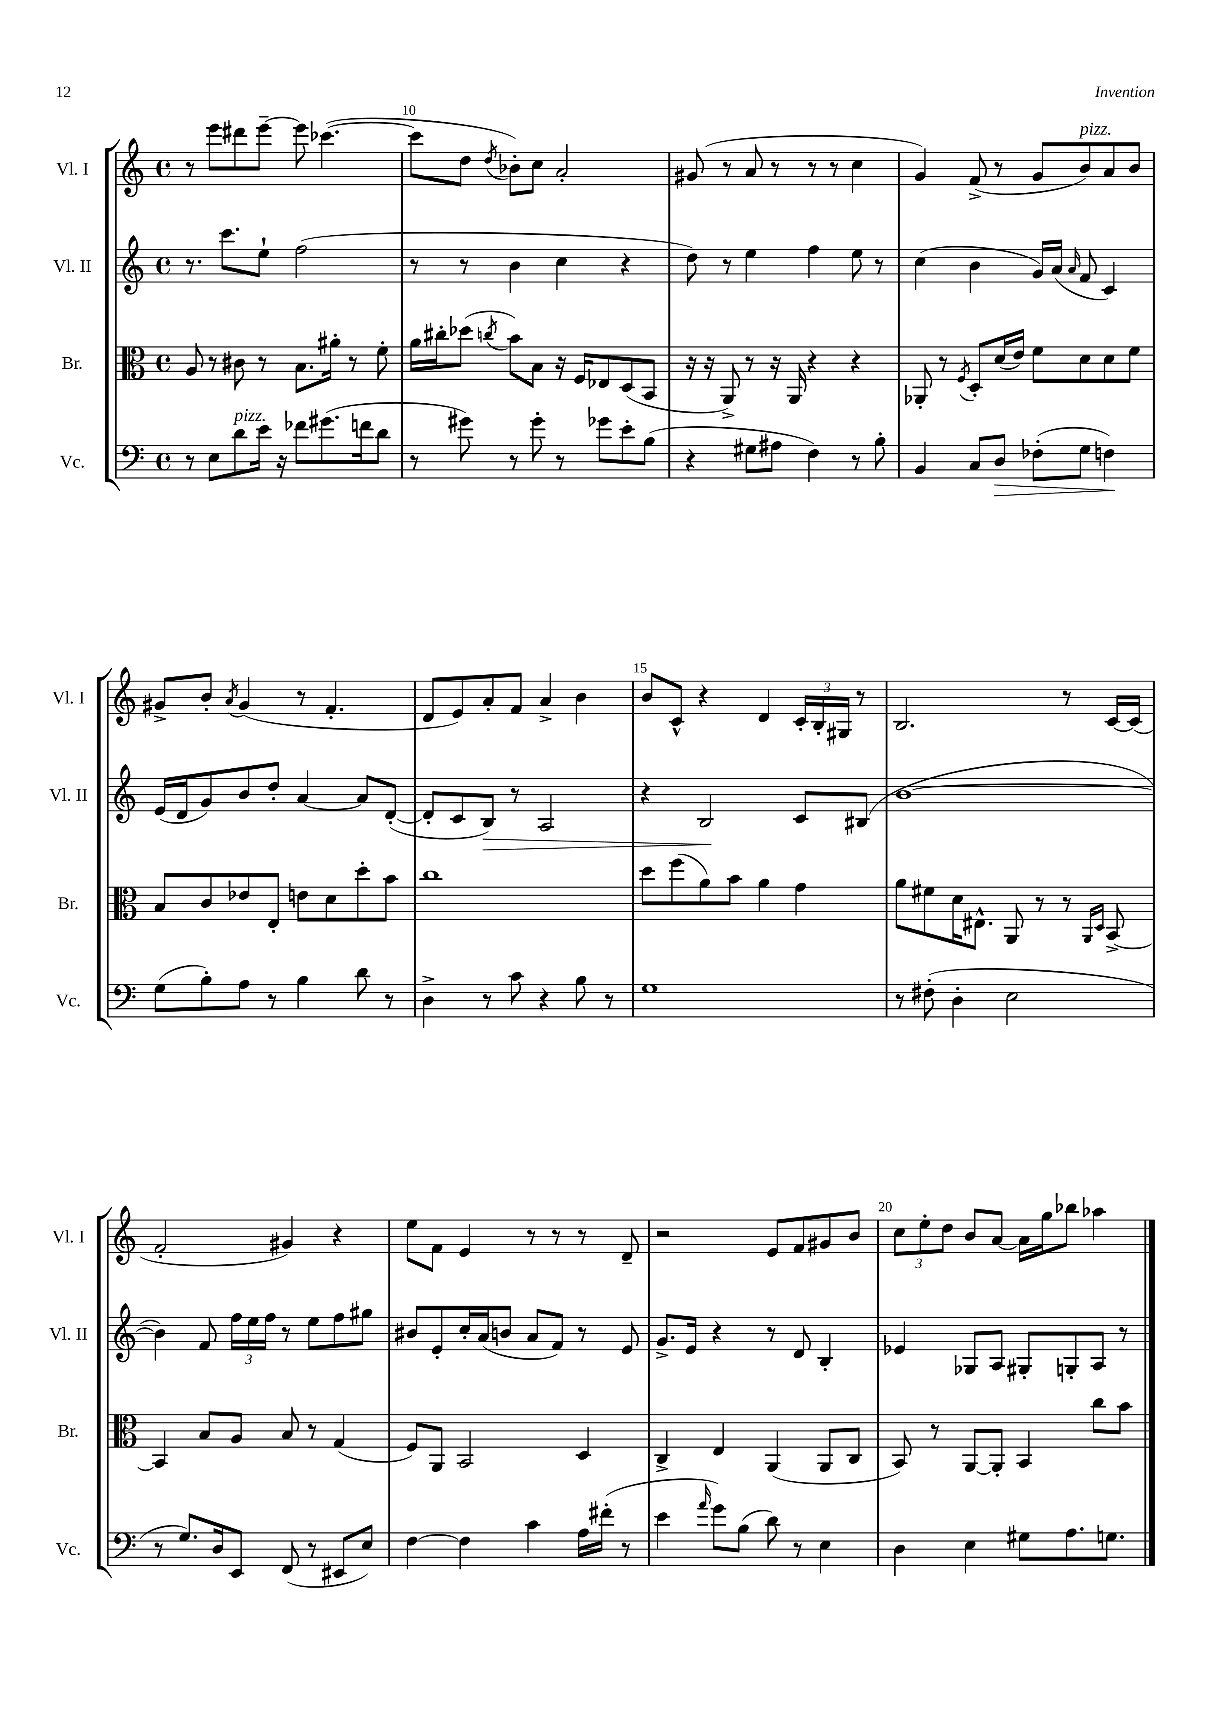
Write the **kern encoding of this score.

**kern	**kern	**kern	**kern
*staff4	*staff3	*staff2	*staff1
*clefF4	*clefC3	*clefG2	*clefG2
*k[]	*k[]	*k[]	*k[]
*M4/4	*M4/4	*M4/4	*M4/4
*met(c)	*met(c)	*met(c)	*met(c)
8r	8A/	8.r	8r
8E\L	8r	.	8eee\L
.	.	8.ccc\L	.
8d\	8c#\	.	8ddd#\
16e\Jk	8r	8ee`\J	[8eee~\J
16r	.	.	.
8f-\L	8.B\L	(2ff\	8eee\]
(8.g#\	.	.	([4.ccc-\
.	16a#'\Jk	.	.
.	8r	.	.
16f\k	.	.	.
8d\J	8f'\	.	.
=	=	=	=
8r	16a\LL	8r	8ccc-\]L
.	16cc#'\J	.	.
8g#\)	(8dd-\J	8r	8dd\J
.	8qcc/	.	8qdd/
8r	8b\L)	4b\	8b-'\L)
8g#'\	8B\J	.	8cc\J
8r	16r	4cc\	2a'/
.	16F/LK	.	.
8g-\L	8E-/	.	.
8e'\	(8D/	4r	.
(8B\J	8BB/J	.	.
=	=	=	=
4r	16r	8dd\)	(8g#/
.	16r	.	.
.	8AA^/)	8r	8r
8G#\L	8r	4ee\	8a/
8A#\J	16r	.	8r
.	16AA/	.	.
4F\)	4r	4ff\	8r
.	.	.	8r
8r	4r	8ee\	4cc\
8B'\	.	8r	.
=	=	=	=
4BB/	8AA-'/	(4cc\	4g/)
.	8r	.	.
.	8qF/	.	.
8C/L	8D'/L	4b\	(8f^/
8D/J	(16d/L	.	8r
.	16e/JJ)	.	.
(8F-'\L	8f\L	16g/LL)	8g/L
.	.	(16a/JJ	.
.	.	16qqa/	.
8G\J	8d\	8f/	8b/)
4F\)	8d\	4c/)	8a/
.	8f\J	.	8b/J
=	=	=	=
(8G\L	8B/L	(16e/LL	8g#^/L
.	.	16d/J	.
8B'\)	8c/	8g/)	8b'/J
.	.	.	8qa/
8A\J	8e-/	8b/	(4g#/
8r	8E'/J	8dd'/J	.
4B\	8e\L	[4a/	8r
.	8d\	.	4.f'/
8d\	8dd'\	8a/]L	.
8r	8b\J	([8d'/J	.
=	=	=	=
4D^\	1cc	8d'/]L	8d/L
.	.	8c/	8e/)
8r	.	8B/J)	8a'/
8c\	.	8r	8f/J
4r	.	2A/	4a^/
8B\	.	.	4b\
8r	.	.	.
=	=	=	=
1G	8dd\L	4r	8b/L
.	(8ff\	.	8c^^/J
.	8a\)	2B/	4r
.	8b\J	.	.
.	4a\	.	4d/
.	4g\	8c/L	24c'/LL
.	.	.	24B'/
.	.	.	24G#/JJ
.	.	(8B#/J	8r
=	=	=	=
8r	8a\L	[1b	2.B/
(8F#'\	8f#\	.	.
4D'\	16d\K	.	.
.	8.E#^^\J	.	.
2E\	8AA/	.	.
.	8r	.	.
.	8r	.	8r
.	16qqAA/LL	.	.
.	16qqD/JJ	.	.
.	[8BB^/	.	[16c/LL
.	.	.	(16c/]JJ
=	=	=	=
8r	4BB/]	4b\])	2f'/
8.G/L)	.	.	.
.	8B/L	8f/	.
16D/k	.	.	.
8EE/J	8A/J	24ff\LL	.
.	.	24ee\	.
.	.	24ff\JJ	.
(8FF/	8B/	8r	4g#/)
8r	8r	8ee\L	.
8EE#/L	(4G/	8ff\	4r
8E/J)	.	8gg#\J	.
=	=	=	=
[4F\	8F/L)	8b#/L	8ee\L
.	8AA/J	8e'/	8f\J
4F\]	2BB/	16cc'/L	4e/
.	.	(16a/J	.
.	.	8b/J	.
4c\	.	8a/L	8r
.	.	8f/J)	8r
16A\LL	4D/	8r	8r
(16f#'\JJ	.	.	.
8r	.	8e/	8d~/
=	=	=	=
4e\	4C^/	8.g^/L	2r
.	.	16e/Jk	.
16qqa/	.	.	.
8g\L)	4E/	4r	.
(8B\J	.	.	.
8d\)	(4AA/	8r	8e/L
8r	.	8d/	8f/
4E\	8AA/L	4B'/	8g#/
.	8C/J	.	8b/J
=	=	=	=
4D\	8BB/)	4e-/	12cc\L
.	.	.	12ee'\
.	8r	.	.
.	.	.	12dd\J
4E\	[8AA/L	8G-/L	8b/L
.	8AA'/]J	8A/J	[8a/J
8G#\L	4BB/	8G#'/L	16a\]LL
.	.	.	16gg\J
8.A\	.	8G'/	8bb-\J
.	8cc\L	8A/J	4aa-\
8.G\J	.	.	.
.	8b\J	8r	.
==	==	==	==
*-	*-	*-	*-
